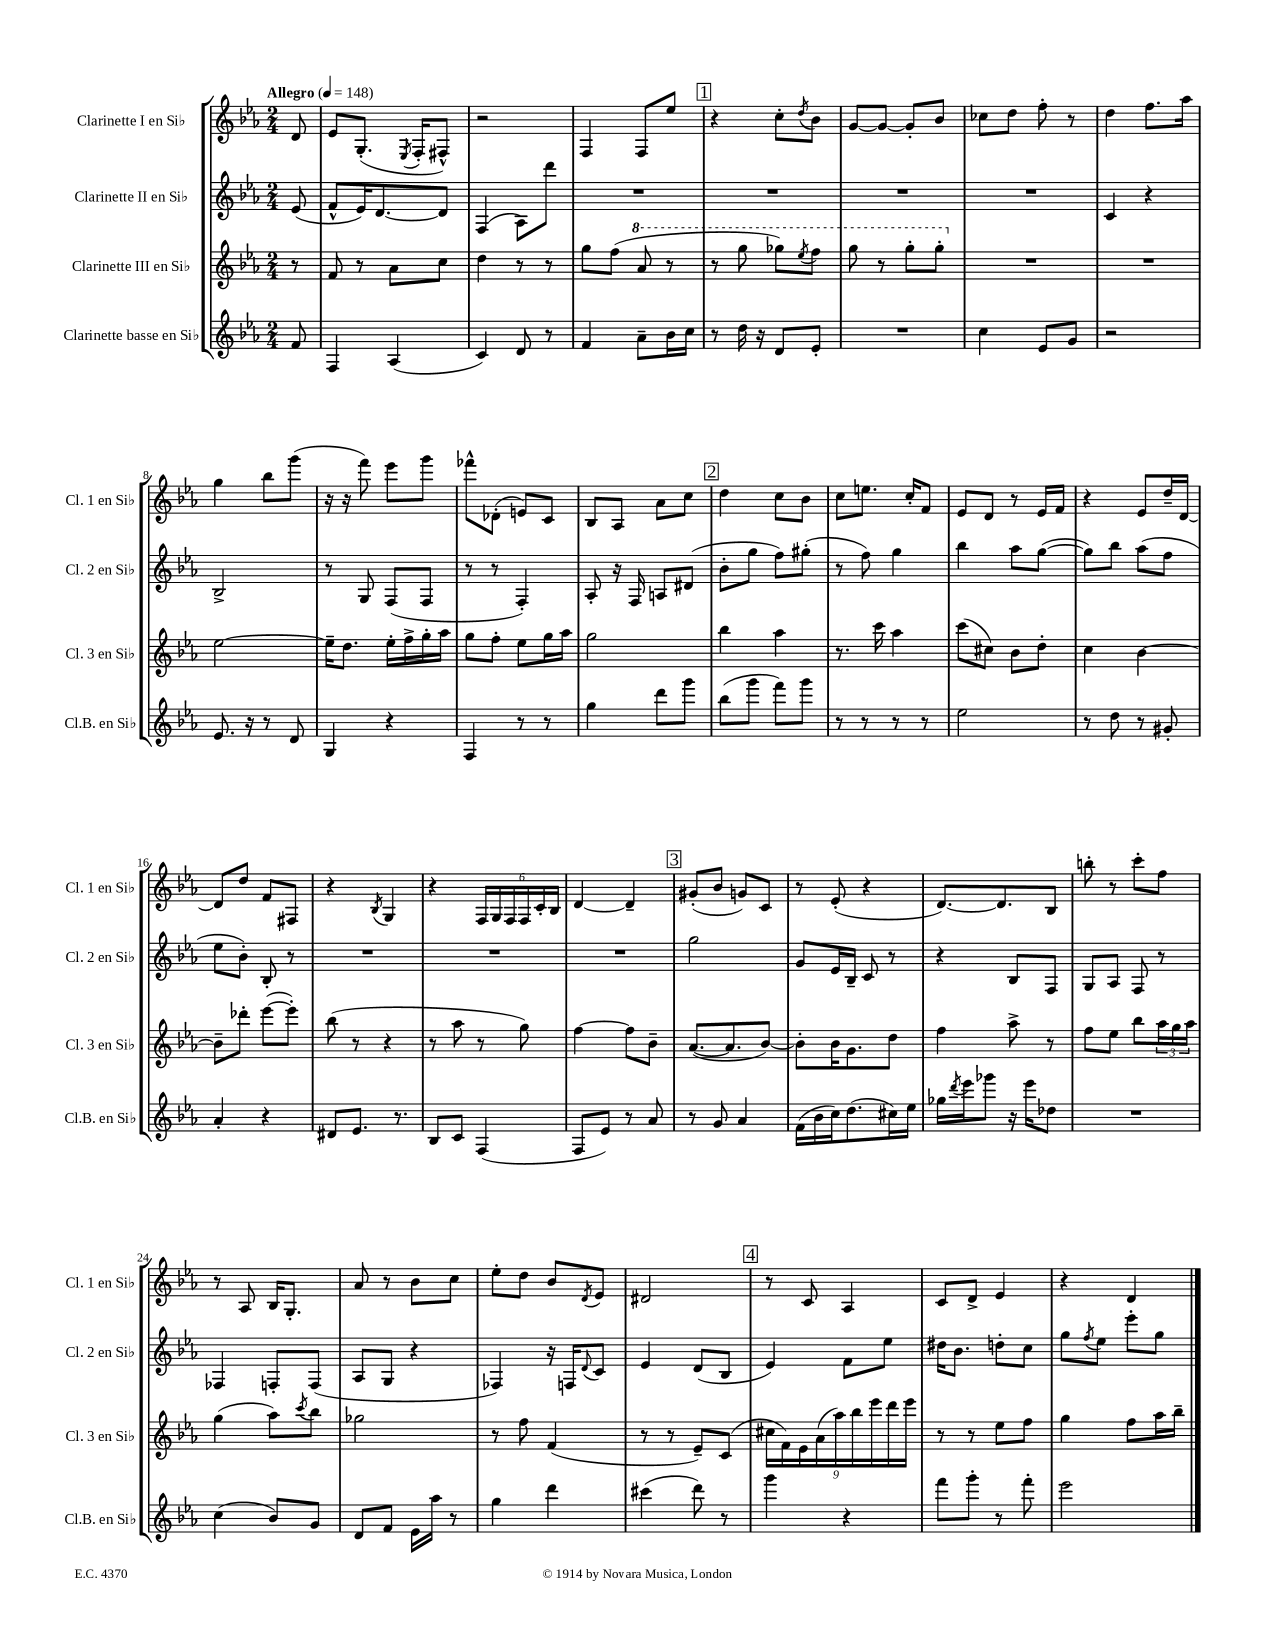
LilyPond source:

<<
\new StaffGroup <<
\new Staff = "s0" \with { instrumentName = "Clarinette I en Sib" shortInstrumentName = "Cl. 1 en Sib" } {
    \clef treble \key ees \major \numericTimeSignature \time 2/4 \partial 8 \tempo "Allegro" 4 = 148
    d'8 |
    ees'8 g8.-.( \acciaccatura { ees8 } f16-. fis8-^) |
    r2 |
    f4 f8 ees''8 |
    \mark \markup { \box "1" } r4 c''8-. \acciaccatura { d''8 } bes'8 |
    g'8~ g'8~ g'8-. bes'8 |
    ces''8 d''8 f''8-. r8 |
    d''4 f''8. aes''16 |
    g''4 bes''8 g'''8( |
    r16 r16 f'''8) ees'''8 g'''8 |
    fes'''8-^ des'8-.( e'8) c'8 |
    bes8 aes8 aes'8 c''8 |
    \mark \markup { \box "2" } d''4 c''8 bes'8 |
    c''8 e''8. c''16-. f'8 |
    ees'8 d'8 r8 ees'16 f'16 |
    r4 ees'8 d''16-- d'16~ |
    d'8 d''8 f'8 fis8 |
    r4 \acciaccatura { bes8 } g4 |
    r4 \tuplet 6/4 { f16 g16 f16 f16 c'16-. bes16 } |
    d'4~ d'4-- |
    \mark \markup { \box "3" } gis'8-.( bes'8 g'8) c'8 |
    r8 ees'8-.( r4 |
    d'8.~) d'8. bes8 |
    b''8-. r8 c'''8-. f''8 |
    r8 aes8 bes16 g8.-. |
    aes'8 r8 bes'8 c''8 |
    ees''8-. d''8 bes'8 \acciaccatura { d'8 } ees'8 |
    dis'2 |
    \mark \markup { \box "4" } r8 c'8 aes4 |
    c'8 d'8-> ees'4 |
    r4 d'4 \bar "|." |
}
\new Staff = "s1" \with { instrumentName = "Clarinette II en Sib" shortInstrumentName = "Cl. 2 en Sib" } {
    \clef treble \key ees \major \numericTimeSignature \time 2/4 \partial 8
    ees'8( |
    f'8-^ ees'16) d'8.~ d'8 |
    f4( aes8) d'''8 |
    R2 |
    \mark \markup { \box "1" } R2 |
    R2 |
    R2 |
    c'4 r4 |
    bes2-> |
    r8 g8 f8( f8 |
    r8 r8 f4-.) |
    aes8-. r16 f16 a8 dis'8( |
    \mark \markup { \box "2" } bes'8-. g''8 f''8) gis''8-.( |
    r8 f''8) g''4 |
    bes''4 aes''8 g''8~( |
    g''8) bes''8 aes''8( f''8 |
    ees''8 bes'8-.) bes8-. r8 |
    R2 |
    R2 |
    R2 |
    \mark \markup { \box "3" } g''2 |
    g'8 ees'16 bes16-- c'8 r8 |
    r4 bes8 f8 |
    g8 aes8 f8 r8 |
    fes4 f8-. f8( |
    aes8 g8 r4 |
    fes4) r16 f16 \appoggiatura { d'8 } c'8 |
    ees'4 d'8( bes8 |
    \mark \markup { \box "4" } ees'4) f'8 ees''8 |
    dis''16 bes'8. d''8-. c''8 |
    g''8 \acciaccatura { f''8 } ees''8 ees'''8-. g''8 \bar "|." |
}
\new Staff = "s2" \with { instrumentName = "Clarinette III en Sib" shortInstrumentName = "Cl. 3 en Sib" } {
    \clef treble \key ees \major \numericTimeSignature \time 2/4 \partial 8
    r8 |
    f'8 r8 aes'8 c''8 |
    d''4 r8 r8 |
    g''8 f''8( \ottava #1 aes''8 r8 |
    \mark \markup { \box "1" } r8 g'''8 ges'''8) \acciaccatura { ees'''8 } f'''8 |
    g'''8 r8 g'''8-. g'''8-. \ottava #0 |
    R2 |
    R2 |
    ees''2~ |
    ees''16-- d''8. ees''16-. f''16-> g''16-. aes''16 |
    g''8 f''8-. ees''8 g''16 aes''16 |
    g''2 |
    \mark \markup { \box "2" } bes''4 aes''4 |
    r8. c'''16 aes''4 |
    c'''8( cis''8) bes'8 d''8-. |
    c''4 bes'4~ |
    bes'8-- des'''8-. ees'''8~( ees'''8-.) |
    bes''8( r8 r4 |
    r8 aes''8 r8 g''8) |
    f''4~ f''8 bes'8-- |
    \mark \markup { \box "3" } aes'8.~( aes'8. bes'8~) |
    bes'8-. bes'16 g'8. d''8 |
    f''4 aes''8-> r8 |
    f''8 ees''8 bes''8 \tuplet 3/2 { aes''16 g''16 aes''16 } |
    g''4( aes''8) \acciaccatura { c'''8 } bes''8 |
    ges''2 |
    r8 f''8 f'4( |
    r8 r8 ees'8--) c'8( |
    \mark \markup { \box "4" } \tuplet 9/8 { cis''16 f'16) ees'16 aes'16( aes''16) bes''16 ees'''16 d'''16 ees'''16 } |
    r8 r8 ees''8 f''8 |
    g''4 f''8 aes''16 bes''16-- \bar "|." |
}
\new Staff = "s3" \with { instrumentName = "Clarinette basse en Sib" shortInstrumentName = "Cl.B. en Sib" } {
    \clef treble \key ees \major \numericTimeSignature \time 2/4 \partial 8
    f'8 |
    f4 aes4( |
    c'4) d'8 r8 |
    f'4 aes'8-- bes'16 c''16 |
    \mark \markup { \box "1" } r8 d''16 r16 d'8 ees'8-. |
    R2 |
    c''4 ees'8 g'8 |
    r2 |
    ees'8. r16 r8 d'8 |
    g4 r4 |
    f4 r8 r8 |
    g''4 d'''8 g'''8 |
    \mark \markup { \box "2" } bes''8( g'''8 f'''8) g'''8 |
    r8 r8 r8 r8 |
    ees''2 |
    r8 d''8 r8 gis'8-. |
    aes'4-. r4 |
    dis'8 ees'8. r8. |
    bes8 c'8 f4( |
    f8 ees'8) r8 aes'8 |
    \mark \markup { \box "3" } r8 g'8 aes'4 |
    f'16( bes'16 c''16) d''8.( cis''16) ees''16 |
    ges''16 \acciaccatura { d'''8 } ees'''16 ges'''8 r16 ees'''16 des''8 |
    R2 |
    c''4( bes'8) g'8 |
    d'8 f'8 ees'16 aes''16 r8 |
    g''4 d'''4 |
    cis'''4( d'''8) r8 |
    \mark \markup { \box "4" } g'''4 r4 |
    f'''8 g'''8-. r8 f'''8-. |
    ees'''2 \bar "|." |
}
>>
>>
